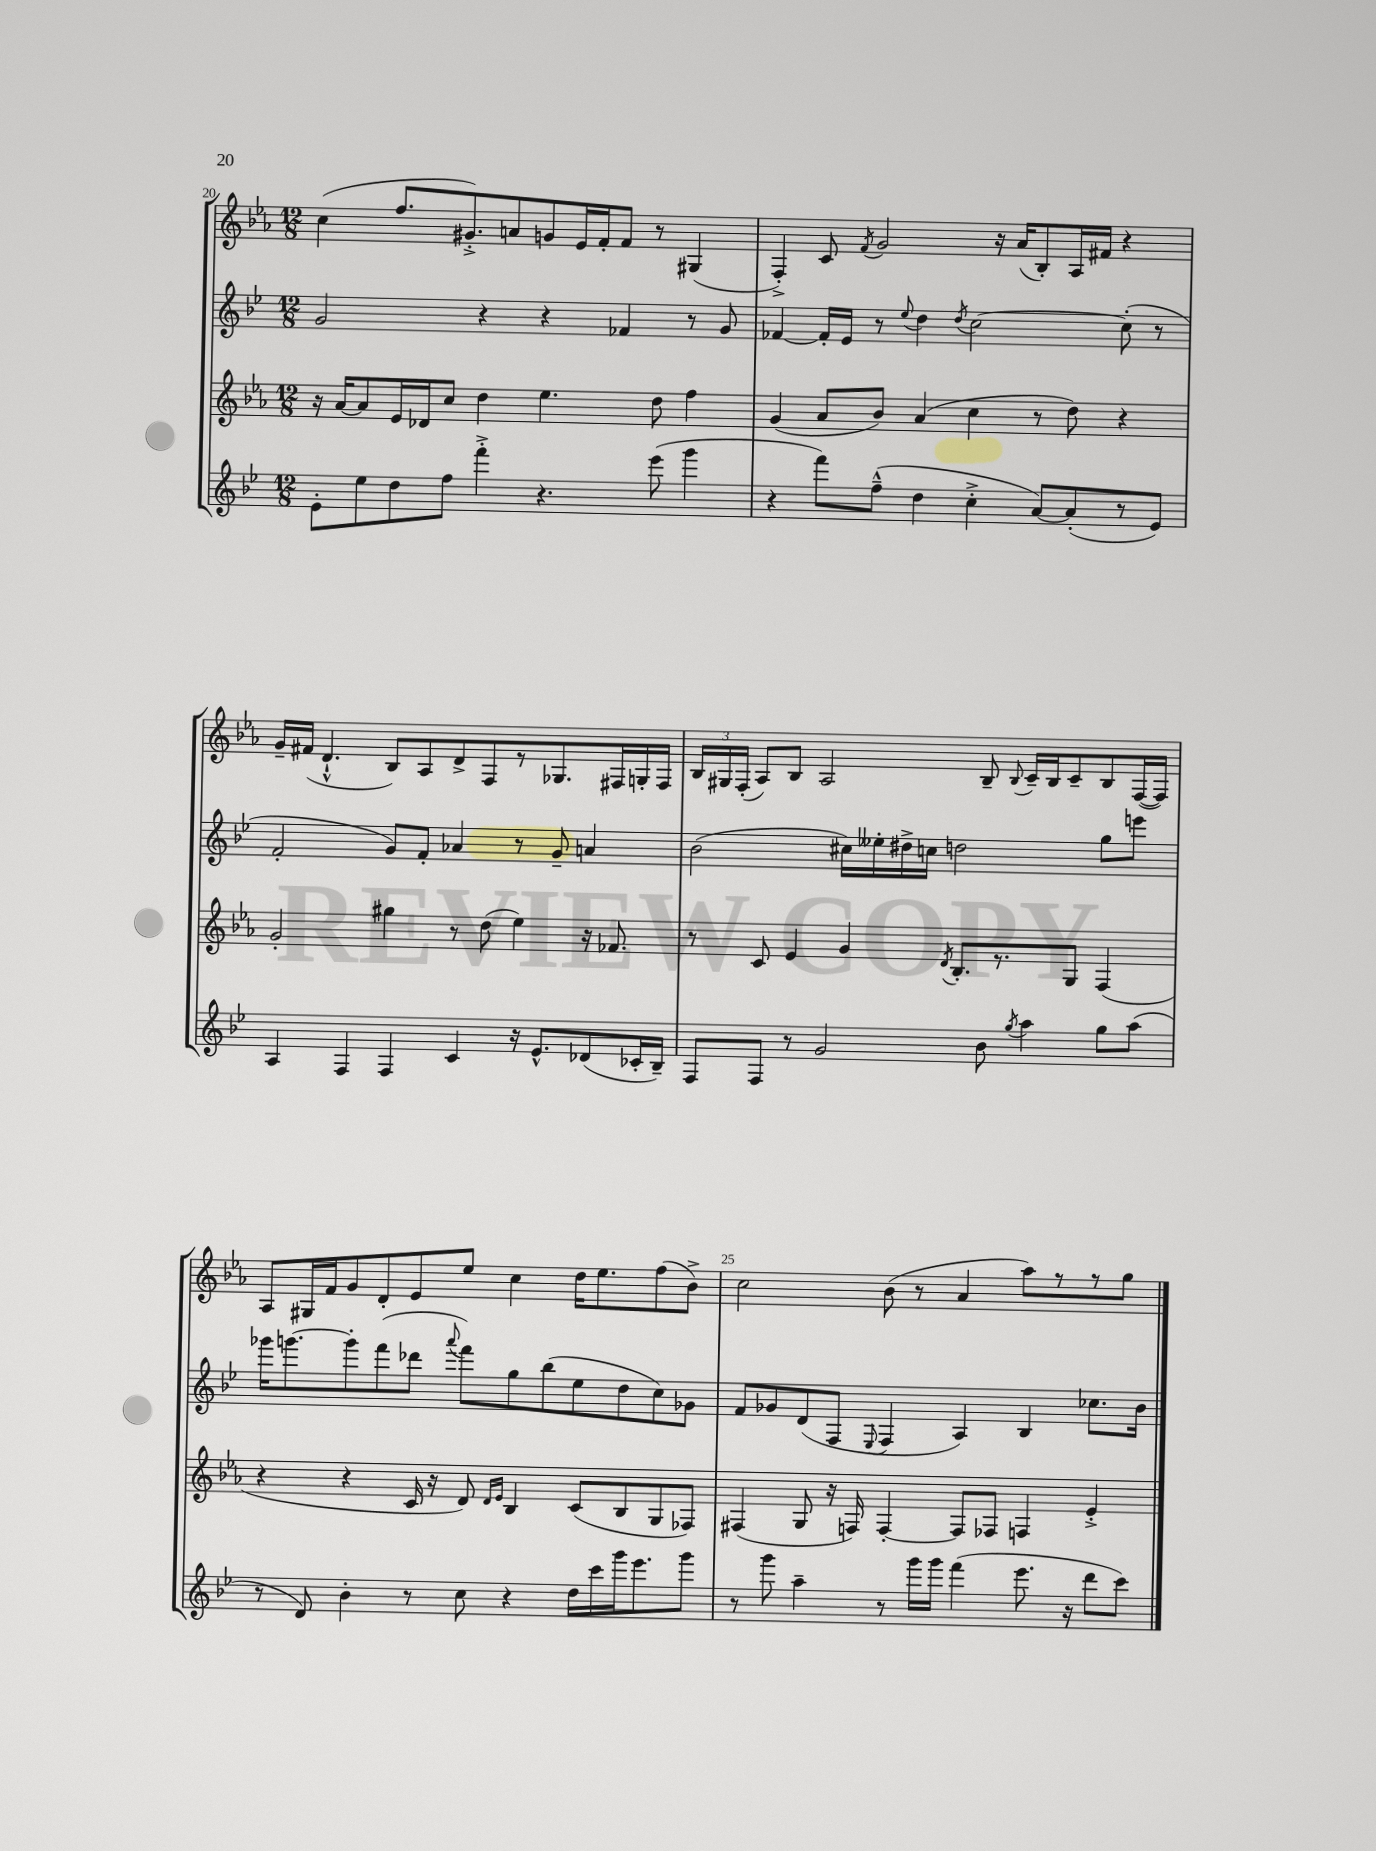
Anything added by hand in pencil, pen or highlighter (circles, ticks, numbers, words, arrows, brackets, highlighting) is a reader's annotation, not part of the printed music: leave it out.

**kern	**kern	**kern	**kern
*part4	*part3	*part2	*part1
*staff4	*staff3	*staff2	*staff1
*clefG2	*clefG2	*clefG2	*clefG2
*k[b-e-]	*k[b-e-a-]	*k[b-e-]	*k[b-e-a-]
*M12/8	*M12/8	*M12/8	*M12/8
=20	=20	=20	=20
8e-'\L	16r	2g/	(4cc\
.	[16a-/KL	.	.
8ee-\	8a-/]	.	.
8dd\	16e-/L	.	8.ff/L
.	16d-X/J	.	.
8ff\J	8cc/J	.	.
.	.	.	8.g#X'^/)
4fff'^\	4dd\	4r	.
.	.	.	8an/
4.r	4.ee-\	4r	8gn/
.	.	.	16e-/L
.	.	.	16f'/J
.	.	4f-X/	8f/J
(8eee-\	8dd\	.	8r
4ggg\	4ff\	8r	(4G#X/
.	.	8g/	.
=21	=21	=21	=21
4r	(4g/	[4f-X/	4F'^/)
8fff\L)	8a-/L	16f-'/LL]	8c/
.	.	16e-/JJ	.
.	.	.	8qf/
(8ff~^^\J	8b-/J)	8r	2g/
.	.	8qqee-/	.
4dd\	(4a-/	4dd\	.
.	.	8qdd/	.
4cc'^\	4cc\	[2cc\	.
.	.	.	16r
.	.	.	(16a-/KL
[8a/L)	8r	.	8B-'/)
(8a'/]	8dd\)	.	16A-/L
.	.	.	16f#X/JJ
8r	4r	(8cc'\]	4r
8e-/J)	.	8r	.
!!LO:LB:g=z
=22	=22	=22	=22
4A/	2g'/	2f'/	16g~/LL
.	.	.	(16f#X/JJ
.	.	.	4.d`^^/
4F/	.	.	.
4F/	4gg#X\	8g/L)	8B-/L)
.	.	8f'/J	8A-/
4c/	8r	4a-X/	8d^/
.	(8dd\	.	8F/
16r	4ee-\)	8r	8r
8.e-^^/L	.	.	.
.	.	8g~/	8.G-X/
(8d-X/	16r	4an/	.
.	8.f-X/	.	16F#X/L
16c-X'/L	.	.	16Gn'/
16B-~/JJ)	.	.	16F#/JJ
=23	=23	=23	=23
8F/L	8r	(2b-\	24B-/LL
.	.	.	24G#X/
.	.	.	(24F'/JJ
8F/J	8c/	.	8A-/L)
8r	4e-/	.	8B-/J
2g/	.	.	2A-/
.	4g/	16cc#X\LL)	.
.	.	16ee--X'\	.
.	.	16dd#X^\	.
.	.	16ccn\JJ	.
.	8qd/	.	.
.	8.B-'/L	2ddn\	.
8b-\	.	.	8B-~/
.	8.r	.	.
8qgg/	.	.	8qqB-/
4aa\	.	.	16c~/LL
.	.	.	16B-/J
.	8G/J	.	8c~/
8gg\L	(4F/	8gg\L	8B-/
(8aa\J	.	8eeen\J	([16F/L
.	.	.	16F/JJ])
!!LO:LB:g=z
=24	=24	=24	=24
8r	4r	16ggg-X\KL	8A-/L
.	.	[8.gggn\	.
8d/)	.	.	16G#X/L
.	.	.	16f/J
4b-'\	4r	8ggg'\]	8g/
.	.	(8fff\	8d'/
8r	16c/	8ddd-X\J	8e-/
.	16r	.	.
.	.	8qqaaa/	.
8cc\	8d/)	8fff\L)	8ee-/J
.	16qqd/LL	.	.
.	16qqe-/JJ	.	.
4r	4B-/	8gg\	4cc\
.	.	(8bb-\	.
16dd\LL	(8c/L	8ee-\	16dd\KL
16ccc\	.	.	8.ee-\
16ggg\J	8B-/	8dd\	.
8.eee-\	.	.	.
.	8G/	8cc\)	(8ff\
8ggg\J	8F-X/J)	8g-X\J	8b-^\J)
=25	=25	=25	=25
8r	(4F#X/	8f/L	2cc\
8ggg\	.	8g-X/	.
4aa~\	8G/	(8d/	.
.	16r	8F/J	.
.	16Fn/)	.	.
.	.	8qqE-/	.
8r	[4F'/	4F/	(8b-\
16ggg\LL	.	.	8r
16ggg\JJ	.	.	.
(4fff\	8F/L]	4A/)	4a-/
.	8F-X/J	.	.
8.eee-\	4Fn/	4B-/	8aa-\L)
.	.	.	8r
16r	.	.	.
8ddd\L	4e-'^/	8.cc-X\L	8r
8ccc\J)	.	.	8gg\J
.	.	16b-\Jk	.
==	==	==	==
*-	*-	*-	*-
